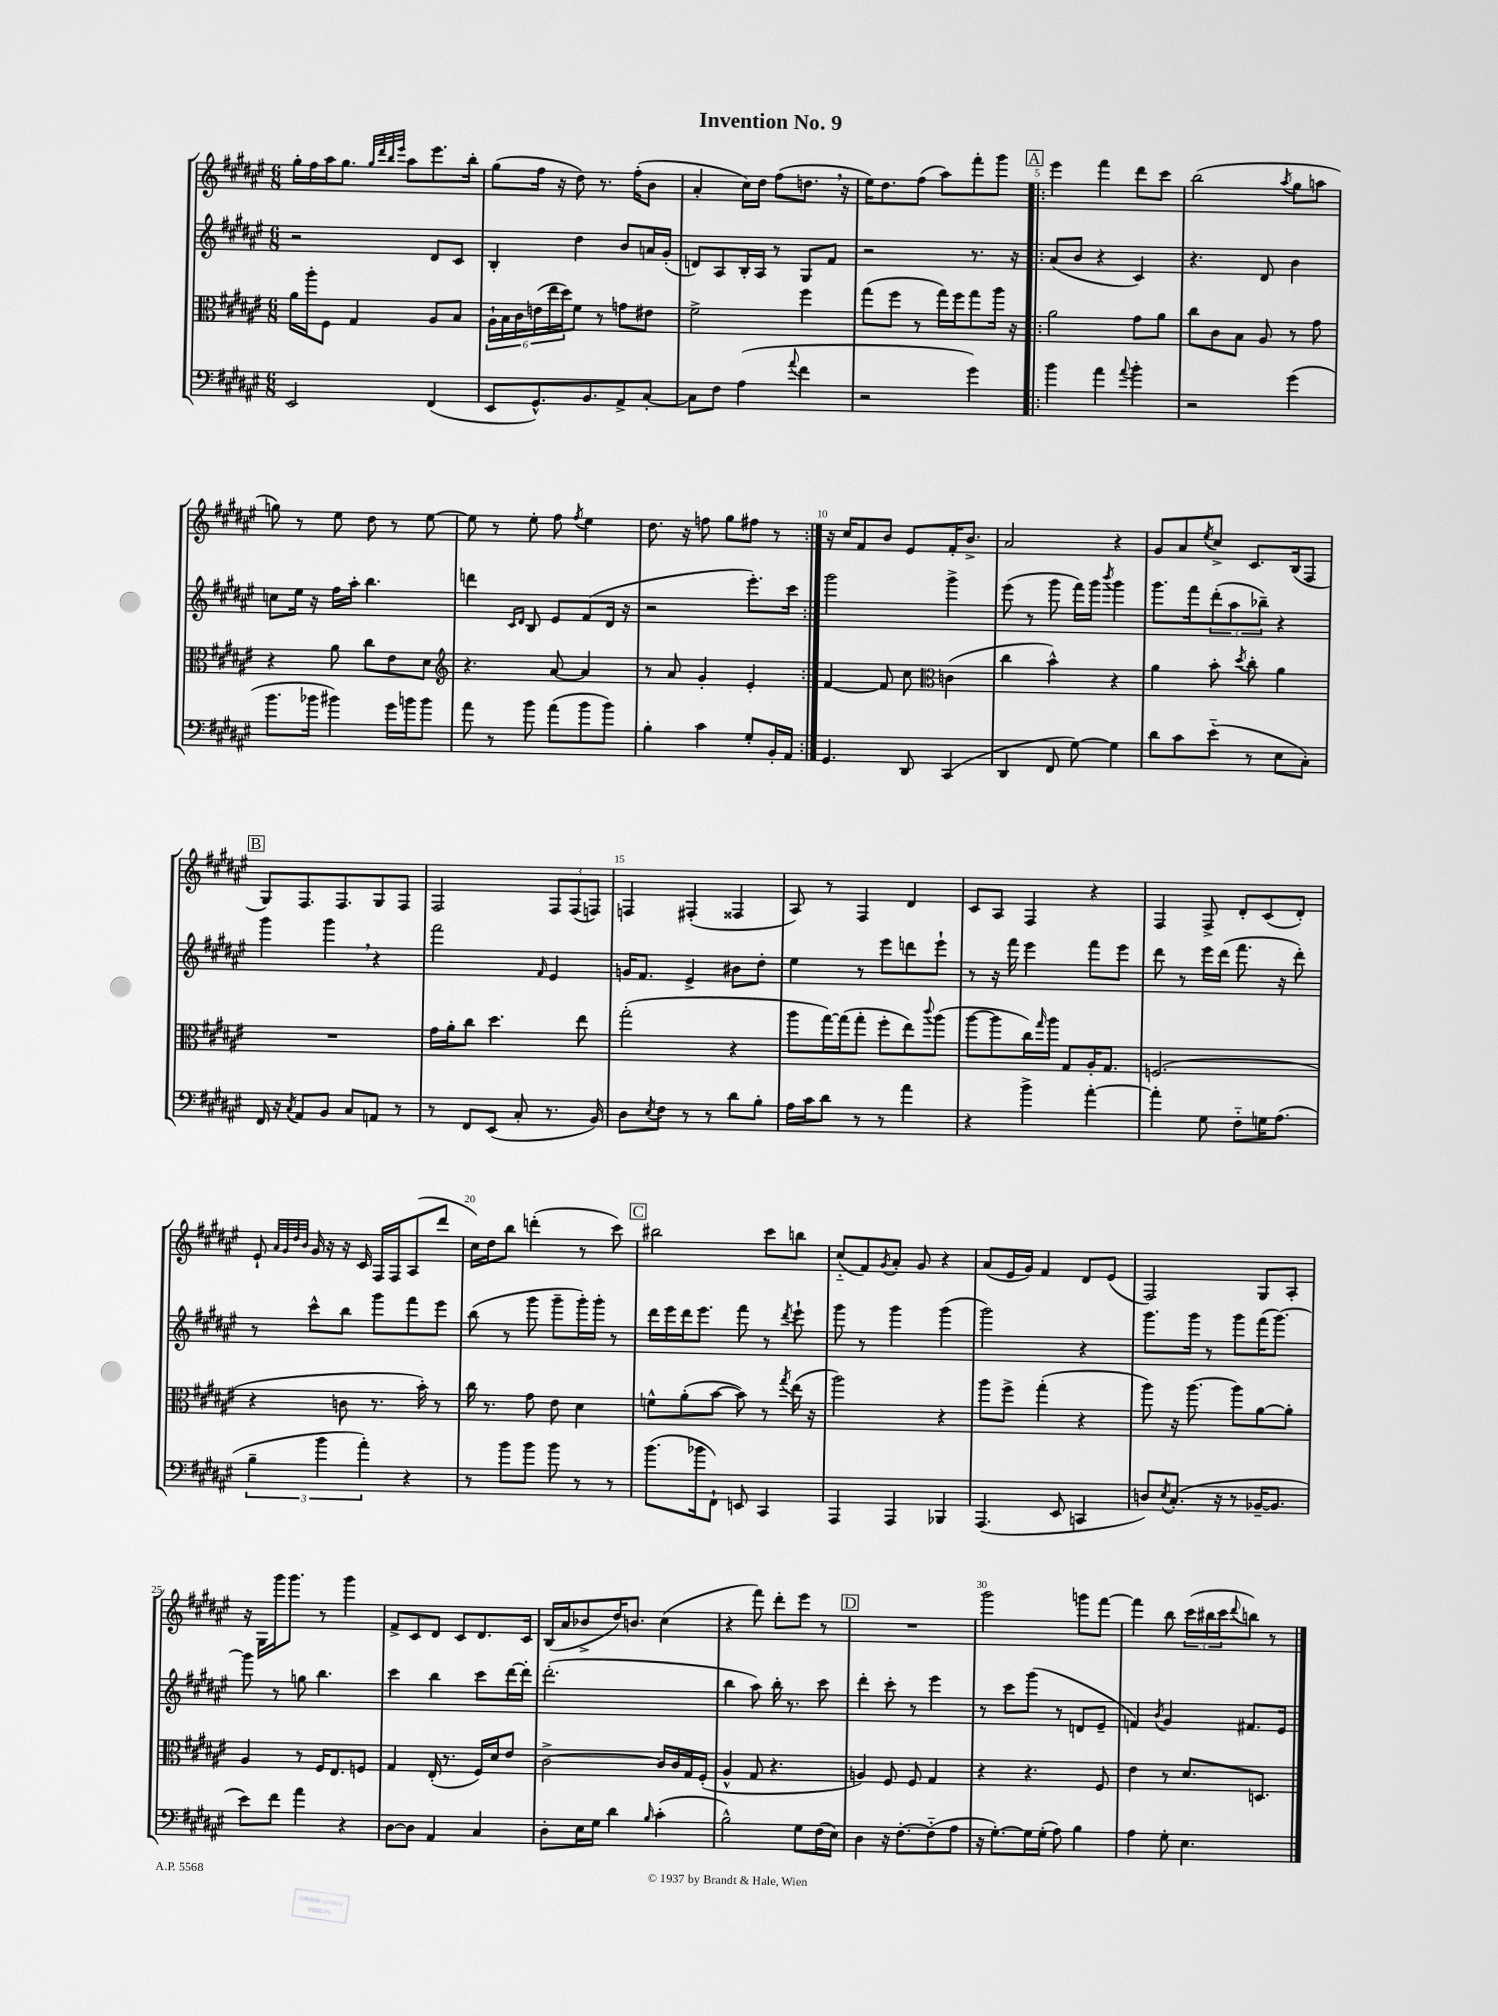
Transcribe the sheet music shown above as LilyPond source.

\header { title = "Invention No. 9" }
<<
\new StaffGroup <<
\new Staff = "s0" {
    \clef treble \key fis \major \numericTimeSignature \time 6/8
    gis''16-. fis''16 ais''16 gis''8. \grace { gis''32 dis'''32 b''32 eis'''32 } ais''8 eis'''8. b''16-. |
    gis''8( fis''16 r16 dis''8) r8. fis''16-.( b'8 |
    ais'4-. cis''16) dis''16 fis''8( d''8. \breathe r16 |
    eis''16) dis''8. fis''8( ais''8) fis'''8-. gis'''8 |
    \repeat volta 2 { \mark \markup { \box "A" } eis'''4 fis'''4 dis'''8 cis'''8 |
    b''2( \acciaccatura { ais''8 } gis''8 a''8 |
    g''8) r8 eis''8 dis''8 r8 eis''8~ |
    eis''8 r8 eis''8-. fis''8 \acciaccatura { fis''8 } eis''4 |
    dis''8. r16 f''8 gis''8 fis''8 r8 | }
    r16 cis''16 fis'8 b'8 eis'8 fis'16-. b'8.-> |
    ais'2 r4 |
    gis'8 ais'8 \acciaccatura { eis''8 } cis''8-> cis'8. b16( fis8 |
    \mark \markup { \box "B" } gis8) fis8. fis8. gis8 fis8 |
    fis2 \tuplet 3/2 { fis8 fis8( f8) } |
    f4 fis4-.( fisis4 |
    ais8) r8 fis4 dis'4 |
    cis'8 ais8 fis4 r4 |
    fis4 fis8-> dis'8-. cis'8( dis'8-.) |
    eis'8-! \grace { ais'32 gis'32 dis''32 b'32 } gis'16 r16 r16 cis'16 fis16 fis16 ais8( dis'''8 |
    cis''16) dis''16 b''8 d'''4-.( r8 cis'''8) |
    \mark \markup { \box "C" } bis''2 cis'''8 b''8 |
    cis''8-_( fis'8) \acciaccatura { gis'8 } ais'8-. gis'8 r4 |
    ais'8( eis'16 gis'16) fis'4 dis'8 eis'8( |
    fis2) gis8 ais8-. |
    r16 gis16 gis'''16 gis'''8. r8 gis'''4 |
    fis'8-> cis'8 dis'8 cis'8 dis'8. cis'16 |
    b16( ais'16 bes'8-> dis''16) b'8. cis''4( |
    r4 fis'''8) dis'''8-. eis'''8 r8 |
    \mark \markup { \box "D" } R2. |
    gis'''2 g'''8 fis'''8~ |
    fis'''4 b''8 \tuplet 3/2 { cis'''16( bis''16 cis'''16 } \appoggiatura { dis'''8 } b''8) r8 \bar "|." |
}
\new Staff = "s1" {
    \clef treble \key fis \major \numericTimeSignature \time 6/8
    r2 dis'8 cis'8 |
    b4-. dis''4 b'8 a'16 gis'16-.( |
    d'8) ais8 b16-. ais16 r8 gis8 fis'8 |
    r2 r8. r16 |
    \repeat volta 2 { \mark \markup { \box "A" } ais'8( b'8 r4 cis'4) |
    r4. dis'8 b'4 |
    c''8 eis''16 r16 fis''16 ais''16-. b''4. |
    d'''4 \grace { cis'16 dis'16 } b8 eis'8 fis'8( dis'16 r16 |
    r2 eis'''8.-.) cis'''16 | }
    gis'''2 gis'''4-> |
    eis'''8( r8 gis'''8 fis'''16) gis'''16 \acciaccatura { b'''8 } gis'''4 |
    gis'''8. fis'''16 \tuplet 3/2 { dis'''8-.( ais''8 bes''8--) } r4 |
    \mark \markup { \box "B" } gis'''4 gis'''4 \breathe r4 |
    fis'''2 \grace { fis'16 } eis'4 |
    g'16 fis'8. eis'4-> bis'8 dis''8-. |
    eis''4 r8 eis'''8 d'''8 eis'''8-! |
    r8 r16 fis'''16 eis'''4 fis'''8 eis'''8 |
    dis'''8 r8 eis'''16 dis'''16( fis'''8. r16 dis'''8-.) |
    r8 cis'''8-^ b''8 gis'''8 fis'''8 eis'''8 |
    b''8( r8 gis'''8 gis'''8-- gis'''16-.) gis'''16-. r8 |
    \mark \markup { \box "C" } dis'''16 eis'''16 dis'''16 eis'''8. fis'''8 r8 \acciaccatura { dis'''8 } eis'''8-! |
    gis'''8 r8 gis'''4 gis'''4( |
    gis'''2) r4 |
    gis'''8. gis'''16 r8 gis'''8 fis'''16( gis'''8.~) |
    gis'''8 r8 g''8 b''4. |
    cis'''4 b''4 cis'''8 dis'''16~ dis'''16-. |
    dis'''2.-.( |
    b''4 ais''8) b''16-. r8. cis'''8 |
    \mark \markup { \box "D" } dis'''4-. cis'''8-. r8 eis'''4 |
    r8 cis'''8 gis'''8( r8 d'8 eis'8-- |
    f'4) \acciaccatura { b'8 } gis'4 fis'8. eis'16 \bar "|." |
}
\new Staff = "s2" {
    \clef alto \key fis \major \numericTimeSignature \time 6/8
    ais'16 ais''16-. fis8 gis4 ais8 b8 |
    \tuplet 6/4 { ais16-! b16 cis'16 e'16( eis''16 dis''16) } fis'8 r8 g'8 eis'8 |
    fis'2-> fis''4 |
    gis''8( fis''8 r8 gis''16) fis''16 gis''8 ais''16 r16 |
    \repeat volta 2 { \mark \markup { \box "A" } ais'2 gis'8 ais'8 |
    cis''8 cis'8 b8 ais8 r8 gis'8 |
    r4 ais'8 cis''8 eis'8 dis'8 |
    \clef treble r4. ais'8~ ais'4 |
    r8 ais'8 gis'4-. eis'4-. | }
    fis'4~ fis'8 cis''8 \clef alto c'4( |
    cis''4 b'4-^) r4 |
    ais'4 b'8-. \acciaccatura { dis''8 } cis''8-. ais'4 |
    \mark \markup { \box "B" } R2. |
    gis'16 ais'16-. cis''8 dis''4. eis''8 |
    gis''2-.( r4 |
    ais''8 gis''16~) gis''16( gis''8-. fis''8-. eis''8) \appoggiatura { cis'''8 } ais''8( |
    ais''8~ ais''8 cis''16) \grace { gis''16 } ais''16 gis8 ais16-. gis8. |
    f2.( |
    r4 c'8 r8. b'16-.) r8 |
    cis''16 r8. gis'8 eis'8 dis'4 |
    \mark \markup { \box "C" } f'8-^ ais'8-.( b'8~ b'8) r8 \acciaccatura { gis''8 } eis''16( r16 |
    ais''2) r4 |
    ais''8 fis''8-> gis''4-.( r4 |
    ais''8) r16 ais''8.~ ais''8 ais'8~ ais'8-. |
    ais4 r8 fis16 eis8. f8 |
    gis4 eis16-.( r8. fis16) dis'16 eis'8 |
    cis'2~-> cis'16 cis'16 gis16 fis16-.( |
    ais4-^ gis8 r4. |
    \mark \markup { \box "D" } a4) fis8 fis8 gis4 |
    r4 r4. fis8 |
    eis'4 r8 dis'8. d8. \bar "|." |
}
\new Staff = "s3" {
    \clef bass \key fis \major \numericTimeSignature \time 6/8
    eis,2 fis,4( |
    eis,8 gis,8.-^) b,8. ais,8-> cis8~-. |
    cis8 fis8 ais4( \appoggiatura { ais'8 } fis'4 |
    r2 gis'4) |
    \repeat volta 2 { \mark \markup { \box "A" } b'4 ais'4 \appoggiatura { ais'8 } b'4-. |
    r2 gis'4( |
    b'8. bes'16 bis'4) gis'16 b'16 b'8 |
    ais'8 r8 b'8 ais'8( b'8 b'8) |
    b4-. cis'4 gis8-. b,16-. ais,16 | }
    gis,4. dis,8 cis,4( |
    dis,4 fis,8 gis8~) gis4 |
    dis'8 cis'8 eis'8-_( r8 eis8 cis8-.) |
    \mark \markup { \box "B" } fis,16 r16 \acciaccatura { cis8 } ais,8 b,8 cis8 a,8 r8 |
    r8 fis,8 eis,8( cis8-. r8. b,16) |
    dis8 \acciaccatura { eis8 } fis8 r8 r8 dis'8 b8-. |
    ais16 cis'16 dis'8 r8 r8 ais'4 |
    r4 b'4-> ais'4~-. |
    ais'4-. gis8 fis8-_ g16 ais8.( |
    \tuplet 3/2 { b4-- b'4 ais'4-.) } r4 |
    r8 b'8 b'8 b'8 r8 r8 |
    \mark \markup { \box "C" } b'8.( bes'16 fis,8-!) e,8 cis,4 |
    ais,,4 ais,,4 bes,,4 |
    ais,,4.( eis,8 c,4 |
    d8) \acciaccatura { eis8 } cis8.-.( r16 r8 bes,16~-- bes,8. |
    eis'8) fis'8 ais'4 r4 |
    dis8~ dis8 ais,4 cis4 |
    dis8-. eis16 gis16 dis'4 \grace { b16 } cis'4-.( |
    b2-^) gis8 fis16( eis16) |
    \mark \markup { \box "D" } dis4 r16 fis8.~-. fis8-_( ais8 |
    r16 gis8.~-.) gis16 gis16-.( ais8) b4 |
    ais4 gis8-. eis4. \bar "|." |
}
>>
>>
\layout { \context { \Score \override BarNumber.break-visibility = ##(#f #t #t) barNumberVisibility = #(every-nth-bar-number-visible 5) } }
